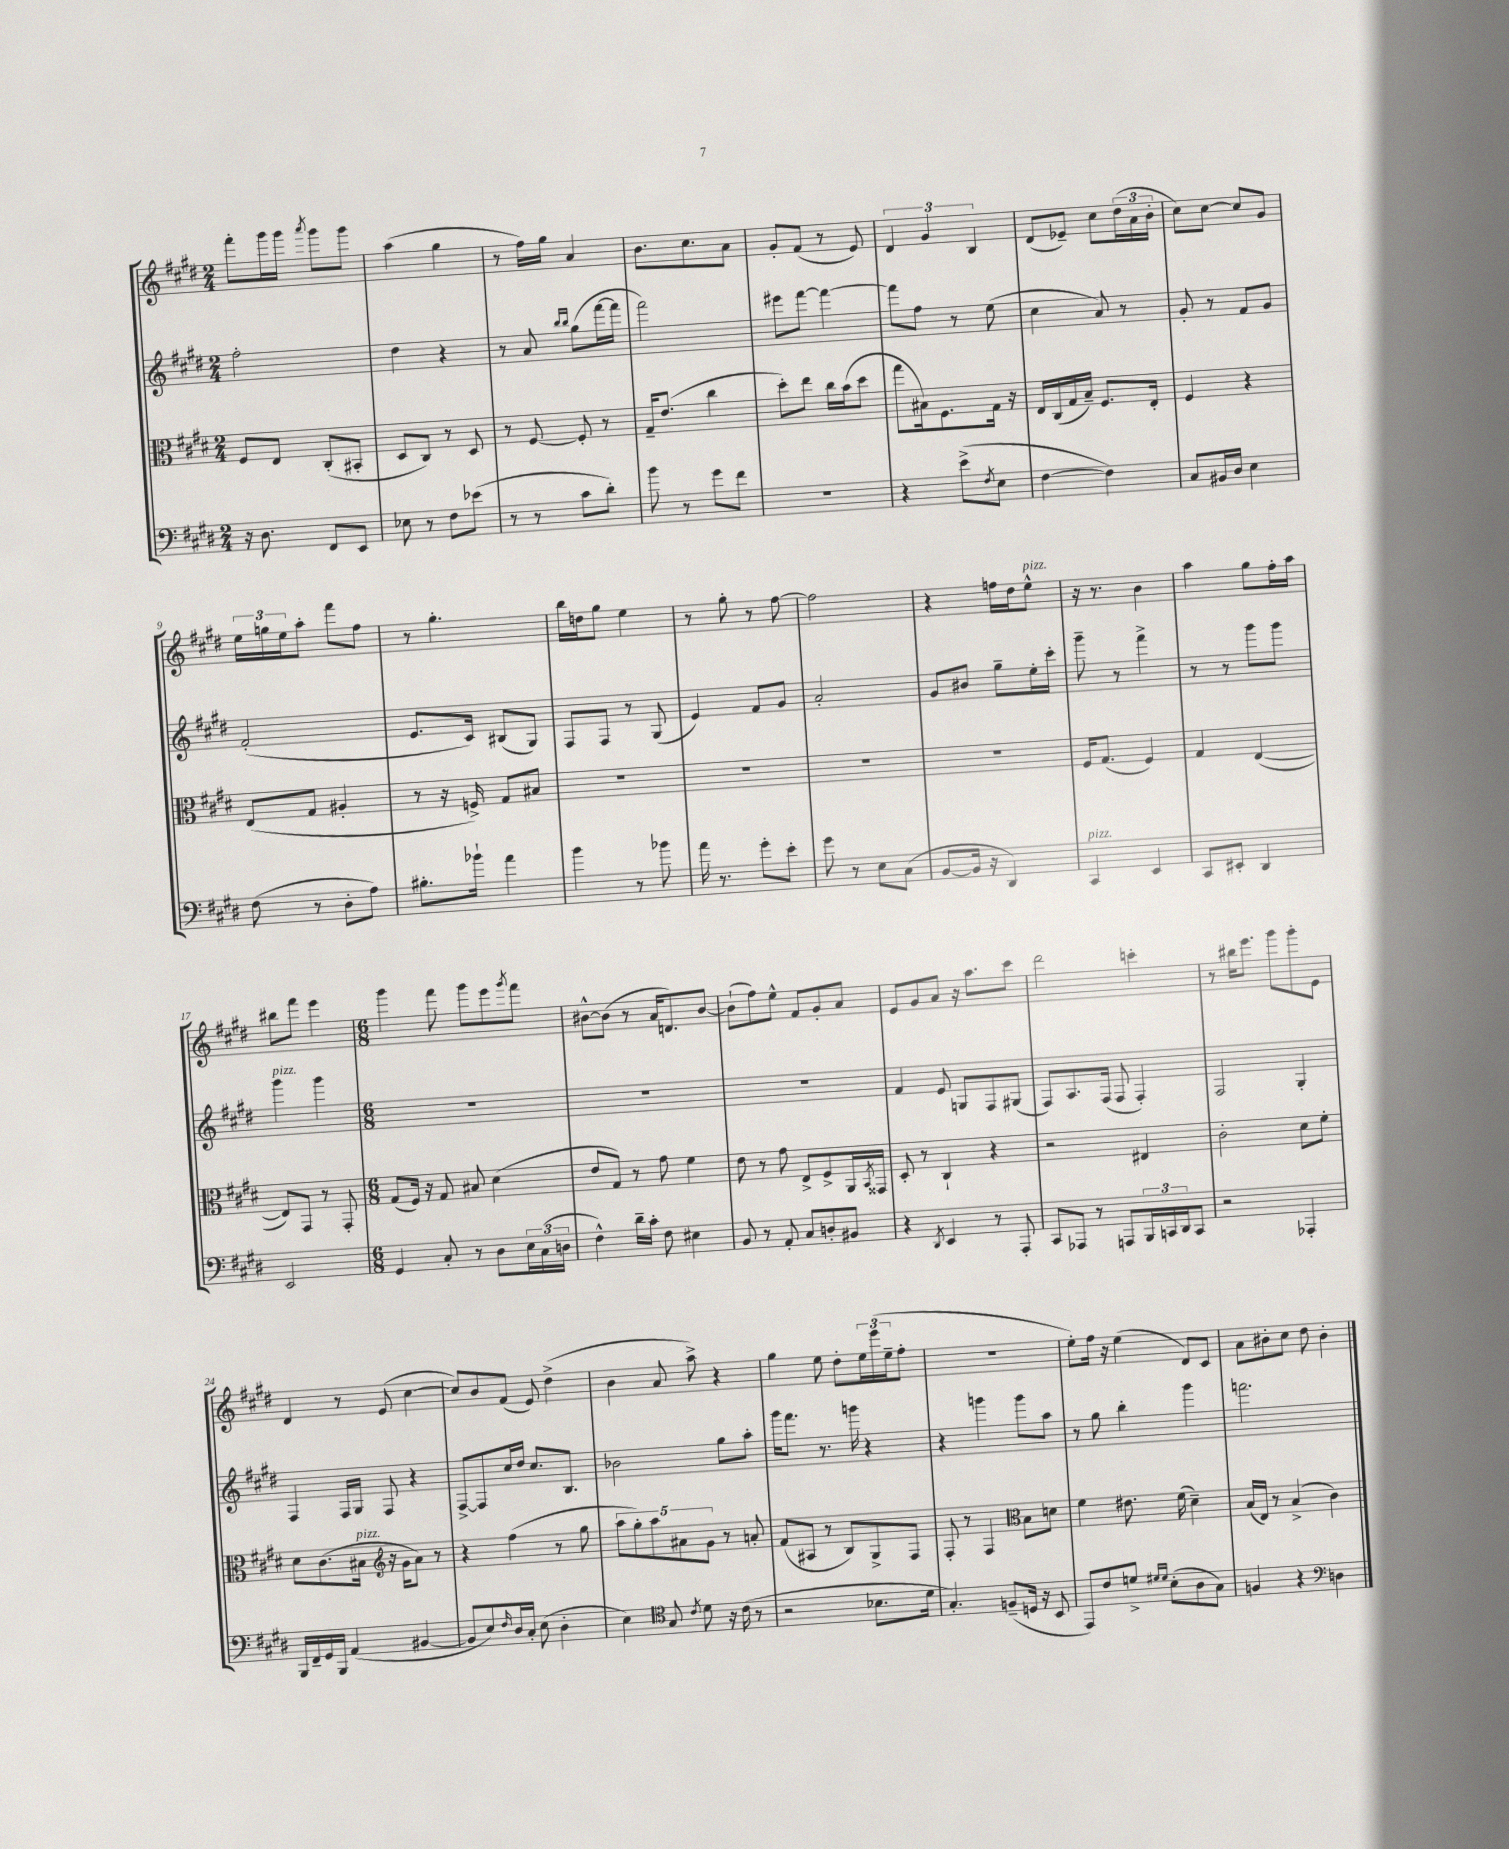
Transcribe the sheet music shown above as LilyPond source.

<<
\new StaffGroup <<
\new Staff = "s0" {
    \clef treble \key e \major \numericTimeSignature \time 2/4
    fis'''8-. gis'''16 gis'''16 \acciaccatura { a'''8 } gis'''8 gis'''8 |
    a''4( gis''4 |
    r8 fis''16) gis''16 a'4 |
    b'8. cis''8. a'8 |
    gis'8-. fis'8( r8 e'8) |
    \tuplet 3/2 { dis'4 gis'4 b4 } |
    dis'8( ees'8--) cis''8 \tuplet 3/2 { dis''16( a'16 b'16-. } |
    cis''8) cis''8~ cis''8 gis'8 |
    \tuplet 3/2 { e''16 g''16 e''16 } a''8-. fis'''8 fis''8 |
    r8 gis''4.-. |
    b''16 d''16 gis''8 e''4 |
    r8 gis''8-. r8 fis''8~ |
    fis''2 |
    r4 f''16 dis''16 e''8-^^\markup { \italic "pizz." } |
    r16 r8. b'4 |
    a''4 gis''8 fis''16-. a''16 |
    bis''8 fis'''8 e'''4 |
    \numericTimeSignature \time 6/8 gis'''4 fis'''8 gis'''8 e'''8 \acciaccatura { gis'''8 } fis'''8 |
    bis'8~-^ bis'8( r8 a'16 d'8.) bis'8~ |
    bis'8-!( fis''8) e''8-^ fis'8 gis'8-. a'8 |
    e'8 gis'8 a'8 r16 a''8. cis'''8 |
    dis'''2 c'''4-. |
    r8 bis''16 e'''8. gis'''8 gis'''8-. e'8 |
    dis'4 r8 e'8( cis''4~ |
    cis''8) b'8 fis'8( e'8) dis''4->( |
    b'4 a'8 a''8->) r4 |
    gis''4 e''8 dis''8-. \tuplet 3/2 { e''16 e'''16( e''16-- } fis''8-. |
    R2. |
    e''8-.) fis''16 r16 e''4( dis'8) cis'8 |
    a'8 bis'8-. cis''8 dis''8 bis'4-. \bar "|." |
}
\new Staff = "s1" {
    \clef treble \key e \major \numericTimeSignature \time 2/4
    fis''2-. |
    dis''4 r4 |
    r8 a'8 \grace { b''16 b''16 } gis''8( fis'''16~ fis'''16 |
    fis'''2) |
    eis'''8 fis'''8~ fis'''4~ |
    fis'''8 fis''8 r8 e''8( |
    cis''4 a'8) r8 |
    gis'8-. r8 fis'8 gis'8 |
    fis'2-.( |
    e'8. cis'16) bis8( gis8) |
    fis8 fis8 r8 gis8( |
    e'4) fis'8 gis'8 |
    a'2-. |
    gis'8 bis'8 gis''8-- e''16-. cis'''16-. |
    gis'''8-- r8 fis'''4-> |
    r8 r8 gis'''8 gis'''8 |
    gis'''4^\markup { \italic "pizz." } gis'''4 |
    \numericTimeSignature \time 6/8 R2. |
    R2. |
    R2. |
    fis'4 e'8 g8 fis8 gis8( |
    fis8) a8. fis16( fis8 fis4-.) |
    fis2 gis4-. |
    fis4 fis16 gis16 fis8 r4 |
    fis8~-> fis8 cis''16 dis''16 cis''8. b8. |
    bes'2 gis''8 a''8-. |
    gis'''16 fis'''8. r8. g'''16 r4 |
    r4 g'''4 g'''8 a''8 |
    r8 gis''8 b''4-. gis'''4 |
    f'''2. \bar "|." |
}
\new Staff = "s2" {
    \clef alto \key e \major \numericTimeSignature \time 2/4
    fis8 e8 cis8-.( bis,8-. |
    dis8 cis8) r8 dis8 |
    r8 fis8~ fis8-. r8 |
    gis16-- e'8.( cis''4 |
    dis''8-.) e''8 cis''16 b'16( dis''8 |
    gis''8 bis16) fis8. gis16 r16 |
    e16 cis16( gis16 b16--) fis8. e16-. |
    fis4 r4 |
    e8( gis8 ais4-. |
    r8 r16 f16->) gis8 bis8 |
    R2 |
    R2 |
    R2 |
    R2 |
    fis16 gis8.( fis4) |
    gis4 e4~( |
    e8) gis,8 r8 gis,8-. |
    \numericTimeSignature \time 6/8 gis8( fis16) r16 gis8 bis8 dis'4( |
    e'8 gis8) r8 gis'8 fis'4 |
    e'8 r8 gis'8 e8-> fis8-> a,16 \acciaccatura { b,8 } gisis,16 |
    dis8-. r8 cis4-! r4 |
    r2 eis4 |
    cis'2-. dis'8 fis'8-. |
    dis'8 cis'8.( bis16^\markup { \italic "pizz." } r16 gis'16 a'8) r8 |
    \clef treble r4 fis''4( r8 gis''8 |
    \tuplet 5/4 { a''8 gis''8-.) a''8 ais'8 gis'8 } r8 a'8-. |
    fis'8( ais8 r8 b8) gis8-> fis8 |
    fis8-. r8 fis4 \clef alto b8 d'8 |
    fis'4 eis'8. fis'16( dis'4--) |
    b16( e16) r8 b4->( cis'4) \bar "|." |
}
\new Staff = "s3" {
    \clef bass \key e \major \numericTimeSignature \time 2/4
    r16 dis8. fis,8 e,8 |
    ees8 r8 fis8 ees'8( |
    r8 r8 cis'8 dis'8-.) |
    b'8 r8 gis'8 fis'8 |
    R2 |
    r4 e'8->( \acciaccatura { fis8 } e8 |
    fis4~ fis4) |
    cis8 bis,16 dis16 e4 |
    fis8( r8 dis8-. a8) |
    bis8.-. bes'16-! a'4 |
    b'4 r8 bes'8 |
    a'16 r8. gis'8-. e'8-. |
    gis'8 r8 e8 cis8( |
    b,8~ b,16 r16 dis,4) |
    cis,4^\markup { \italic "pizz." } e,4 |
    cis,8 eis,8-. dis,4 |
    e,2 |
    \numericTimeSignature \time 6/8 gis,4 cis8-. r8 dis8 \tuplet 3/2 { e16 cis16( d16 } |
    fis4-^) dis'16-- cis'16-. fis8 eis4 |
    b,8 r8 a,8-. cis8 d8-. bis,8 |
    r4 \acciaccatura { dis,8 } e,4 r8 a,,8-. |
    cis,8 aes,,8 r8 a,,8 \tuplet 3/2 { b,,16 c,16 dis,16 } c,8 |
    r2 aes,,4-. |
    b,,16 fis,16-- gis,16 b,,16 a,4( bis,4~ |
    bis,8 e8) \grace { fis16 } dis16 cis16-. e8( dis4-. |
    e4) \clef tenor gis8 \acciaccatura { cis'8 } dis'8 r16 cis'16( r8 |
    r2 bes8. dis'16 |
    gis4.-.) f8--( d16 r16 b,8 |
    e,8) cis'8 d'8-> \grace { dis'16 dis'16 } b8-.( a8 gis8) |
    f4 r4 \clef bass d4 \bar "|." |
}
>>
>>
